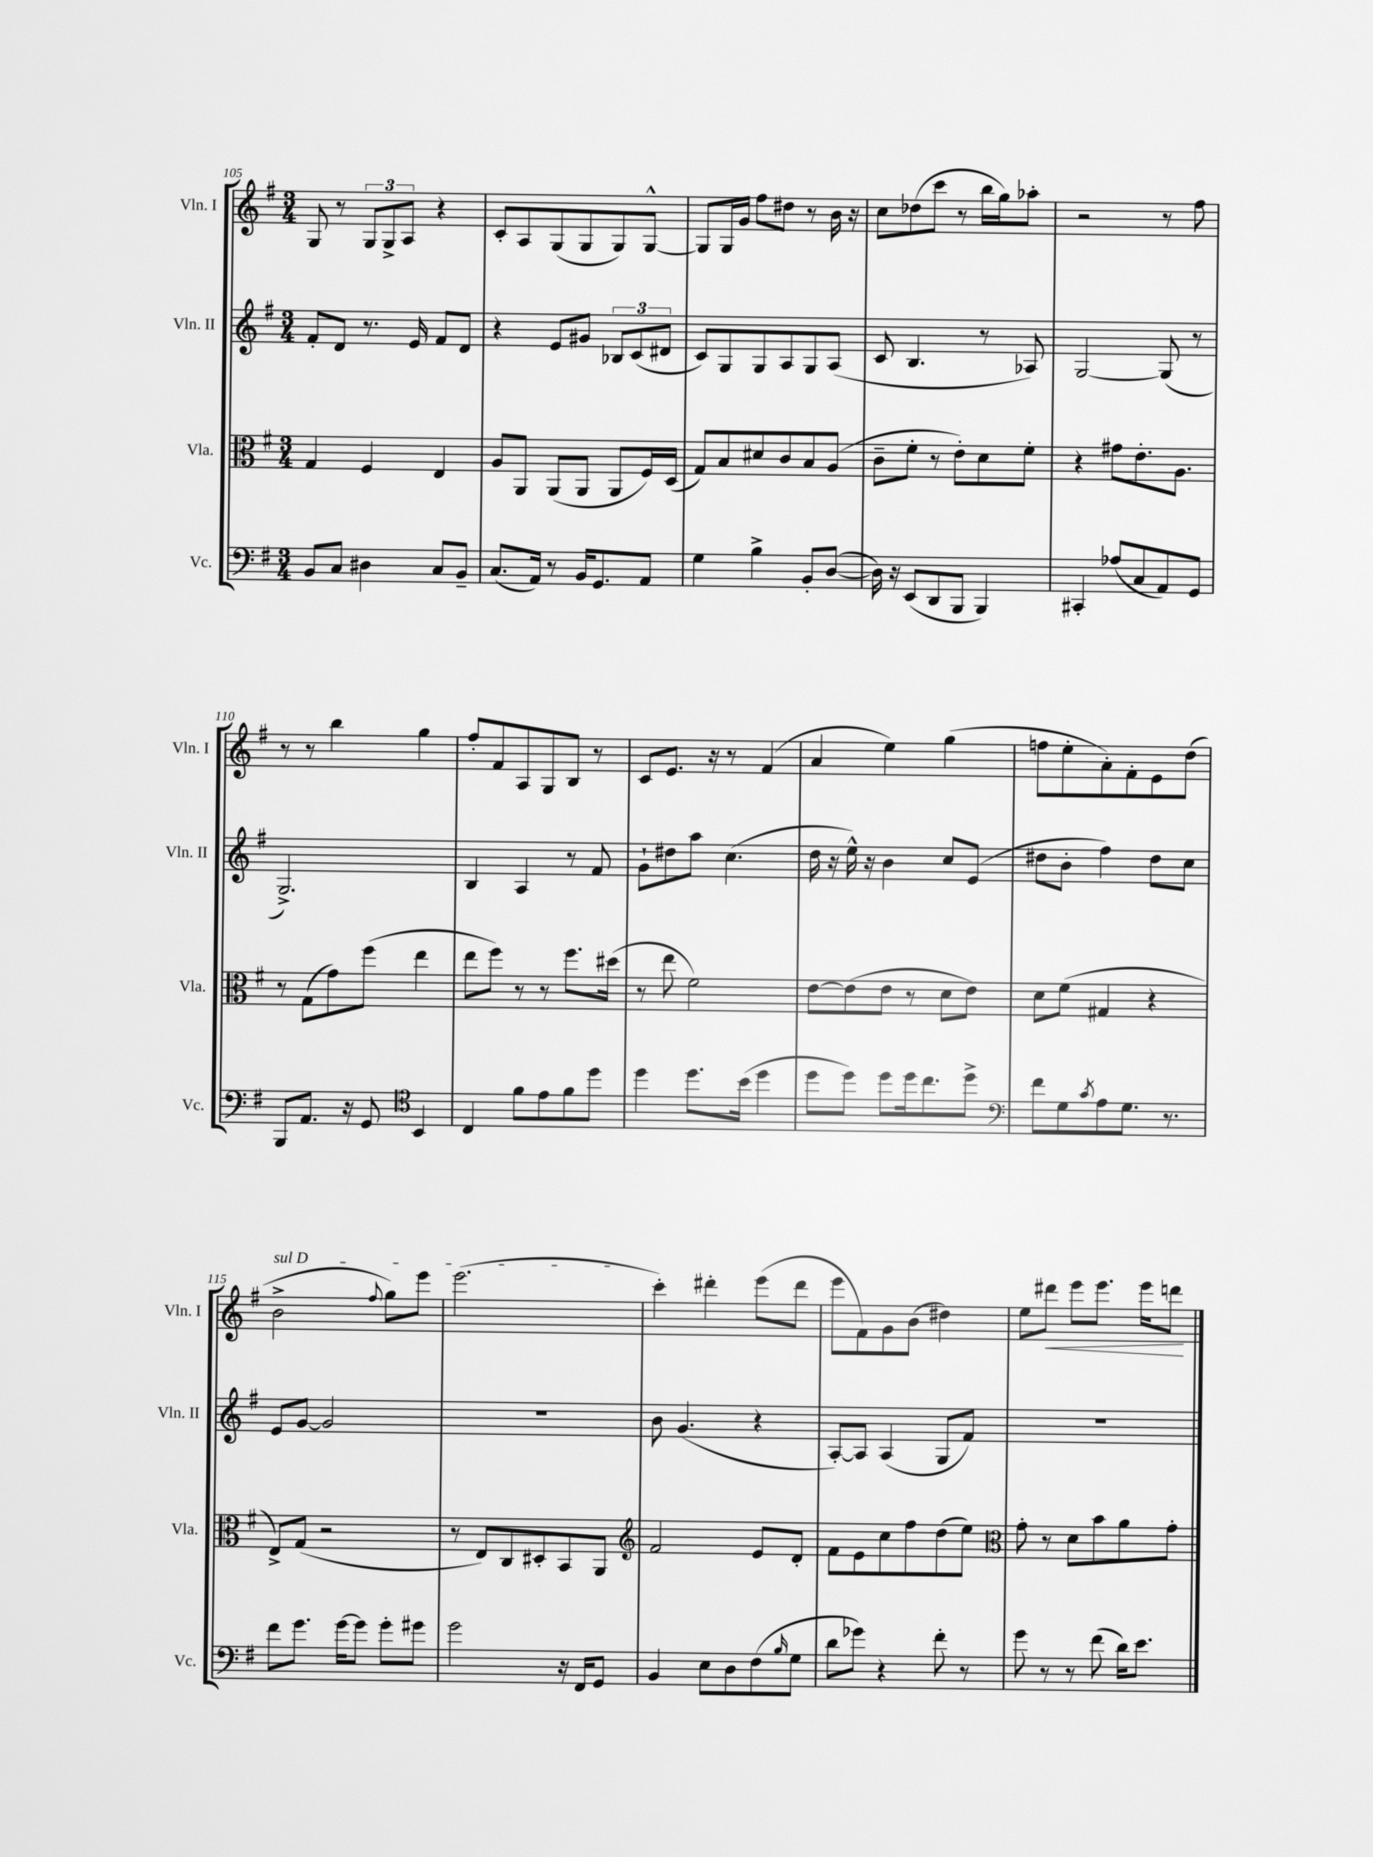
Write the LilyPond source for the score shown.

<<
\new StaffGroup <<
\new Staff = "s0" \with { instrumentName = "Vln. I" shortInstrumentName = "Vln. I" } {
    \clef treble \key g \major \numericTimeSignature \time 3/4
    g8 r8 \tuplet 3/2 { g8 g8-> a8 } r4 |
    c'8-. a8 g8( g8 g8) g8~-^ |
    g8 g16 g'16 fis''8 dis''8 r8 b'16 r16 |
    c''8 des''8( c'''8 r8 b''16 g''16) aes''8-. |
    r2 r8 fis''8 |
    r8 r8 b''4 g''4 |
    fis''8-. fis'8 a8 g8 b8 r8 |
    c'8 e'8. r16 r8 fis'4( |
    a'4 e''4) g''4( |
    f''8 e''8-. a'8-.) fis'8-. e'8 d''8( |
    \once \override TextSpanner.bound-details.left.text = \markup { \italic "sul D" } b'2->\startTextSpan \appoggiatura { fis''8 } g''8) e'''8 |
    e'''2.\stopTextSpan( |
    c'''4-.) dis'''4-. e'''8( dis'''8 |
    e'''8 fis'8) g'8 b'8( dis''4) |
    e''8 dis'''8\< e'''8 e'''8. e'''16 d'''8\! \bar "|." |
}
\new Staff = "s1" \with { instrumentName = "Vln. II" shortInstrumentName = "Vln. II" } {
    \clef treble \key g \major \numericTimeSignature \time 3/4
    fis'8-. d'8 r8. e'16 fis'8 d'8 |
    r4 e'8 gis'8 \tuplet 3/2 { bes8 c'8( dis'8 } |
    c'8) g8 g8 a8 g8 a8( |
    c'8 b4. r8 aes8) |
    g2~ g8( r8 |
    g2.->) |
    b4 a4 r8 fis'8 |
    g'8-! dis''8 a''8 c''4.( |
    d''16 r16 e''16-^) r16 b'4 c''8 e'8( |
    dis''8 b'8-. fis''4) dis''8 c''8 |
    e'8 g'8~ g'2 |
    R2. |
    b'8 g'4.( r4 |
    a8~-.) a8 a4( g8 fis'8) |
    R2. \bar "|." |
}
\new Staff = "s2" \with { instrumentName = "Vla." shortInstrumentName = "Vla." } {
    \clef alto \key g \major \numericTimeSignature \time 3/4
    g4 fis4 e4 |
    a8 a,8 a,8( a,8 a,8 fis16) d16( |
    g8) b8 dis'8 c'8 b8 a8( |
    c'8-- fis'8-. r8 e'8-.) d'8 fis'8-. |
    r4 gis'8 e'8.-. a8. |
    r8 g8( g'8) fis''8( e''4 |
    e''8 fis''8) r8 r8 fis''8. dis''16( |
    r8 e''8 fis'2) |
    e'8~ e'8( e'8 r8 d'8 e'8) |
    d'8 fis'8( gis4 r4 |
    e8->) g8( r2 |
    r8 e8) c8 dis8-. b,8 a,8 |
    \clef treble fis'2 e'8 d'8-. |
    fis'8 e'8 c''8 fis''8 d''8( e''8) |
    \clef alto g'8-. r8 d'8 b'8 a'8 g'8-. \bar "|." |
}
\new Staff = "s3" \with { instrumentName = "Vc." shortInstrumentName = "Vc." } {
    \clef bass \key g \major \numericTimeSignature \time 3/4
    b,8 c8 dis4 c8 b,8-- |
    c8.( a,16) r8 b,16 g,8. a,8 |
    g4 b4-> b,8-. d8~( |
    d16) r16 e,8( d,8 b,,8 b,,4) |
    cis,4-. aes8( c8 a,8) g,8 |
    b,,8 a,8. r16 g,8 \clef tenor b,4 |
    c4 fis'8 e'8 fis'8 d''8 |
    d''4 d''8. b'16( d''4 |
    d''8 d''8) d''8 d''16 c''8. d''8-> |
    \clef bass fis'8 g8 \acciaccatura { c'8 } a8 g8. r8. |
    fis'8 g'8. g'16~ g'8 g'8-. gis'8 |
    g'2 r16 fis,16 g,8 |
    b,4 e8 d8 fis8( \grace { b16 } g8 |
    d'8 ges'8) r4 fis'8-. r8 |
    g'8 r8 r8 fis'8( d'16) e'8. \bar "|." |
}
>>
>>
\layout { \context { \Score currentBarNumber = #105 } }
